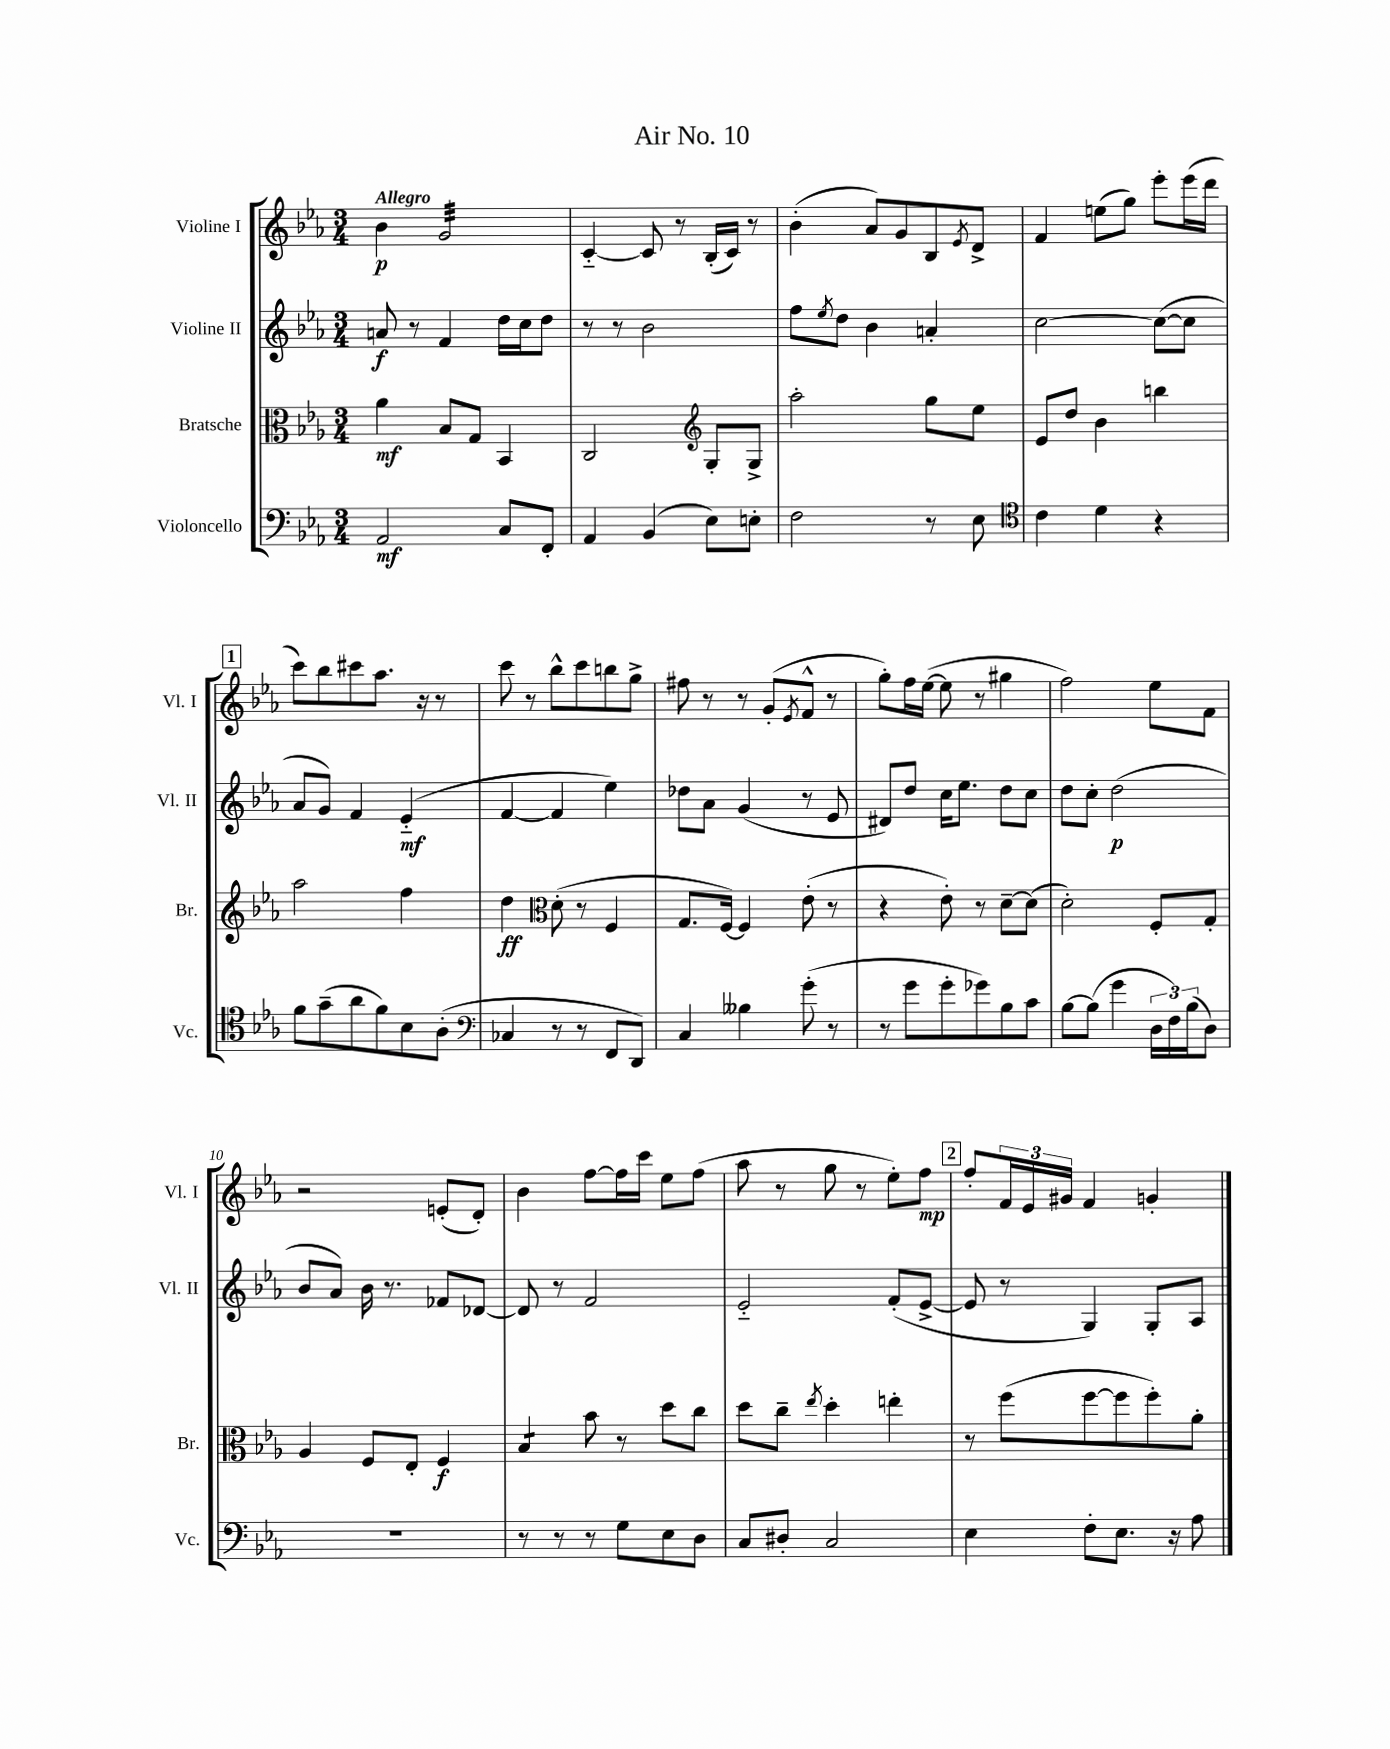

**kern	**dynam	**kern	**dynam	**kern	**dynam	**kern	**dynam
*part4	*part4	*part3	*part3	*part2	*part2	*part1	*part1
*staff4	*staff4	*staff3	*staff3	*staff2	*staff2	*staff1	*staff1
*I"Violoncello	*	*I"Bratsche	*	*I"Violine II	*	*I"Violine I	*
*I'Vc.	*	*I'Br.	*	*I'Vl. II	*	*I'Vl. I	*
*clefF4	*	*clefC3	*	*clefG2	*	*clefG2	*
*k[b-e-a-]	*	*k[b-e-a-]	*	*k[b-e-a-]	*	*k[b-e-a-]	*
*M3/4	*	*M3/4	*	*M3/4	*	*M3/4	*
=1	=1	=1	=1	=1	=1	=1	=1
!	!	!	!	!	!	!LO:TX:a:B:t=Allegro	!
2AA-/	mf	4a-\	mf	8an/	f	4b-\	p
.	.	.	.	8r	.	.	.
*	*	*	*	*	*	*tremolo	*
.	.	8B-/L	.	4f/	.	32g/LLL	.
.	.	.	.	.	.	32g/	.
.	.	.	.	.	.	32g/	.
.	.	.	.	.	.	32g/	.
.	.	8G/J	.	.	.	32g/	.
.	.	.	.	.	.	32g/	.
.	.	.	.	.	.	32g/	.
.	.	.	.	.	.	32g/	.
8C/L	.	4BB-/	.	16dd\LL	.	32g/	.
.	.	.	.	.	.	32g/	.
.	.	.	.	16cc\J	.	32g/	.
.	.	.	.	.	.	32g/	.
8FF'/J	.	.	.	8dd\J	.	32g/	.
.	.	.	.	.	.	32g/	.
.	.	.	.	.	.	32g/	.
.	.	.	.	.	.	32g/JJJ	.
*	*	*	*	*	*	*Xtremolo	*
=2	=2	=2	=2	=2	=2	=2	=2
4AA-/	.	2C/	.	8r	.	[4c/	.
.	.	.	.	8r	.	.	.
(4BB-/	.	.	.	2b-\	.	8c/]	.
.	.	.	.	.	.	8r	.
*	*	*clefG2	*	*	*	*	*
8E-\L)	.	8G'/L	.	.	.	(16B-'/LL	.
.	.	.	.	.	.	16c/JJ)	.
8En'\J	.	8G^/J	.	.	.	8r	.
=3	=3	=3	=3	=3	=3	=3	=3
2F\	.	2aa-'\	.	8ff\L	.	(4b-'\	.
.	.	.	.	8qee-/	.	.	.
.	.	.	.	8dd\J	.	.	.
.	.	.	.	4b-\	.	8a-/L)	.
.	.	.	.	.	.	8g/	.
8r	.	8gg\L	.	4an'/	.	8B-/	.
.	.	.	.	.	.	8qe-/	.
8E-\	.	8ee-\J	.	.	.	8d^/J	.
=4	=4	=4	=4	=4	=4	=4	=4
*clefC4	*	*	*	*	*	*	*
4c\	.	8e-/L	.	[2cc\	.	4f/	.
.	.	8dd/J	.	.	.	.	.
4d\	.	4b-\	.	.	.	(8een\L	.
.	.	.	.	.	.	8gg\J)	.
4r	.	4bbn\	.	(8cc\L_	.	8eee-'\L	.
.	.	.	.	8cc\J]	.	(16eee-\L	.
.	.	.	.	.	.	16ddd\JJ	.
!!LO:LB:g=z
!!LO:REH:place=s1:t=1
=5	=5	=5	=5	=5	=5	=5	=5
8f\L	.	2aa-\	.	8a-/L	.	8ccc\L)	.
(8g~\	.	.	.	8g/J)	.	8bb-\	.
8a-\	.	.	.	4f/	.	8ccc#X\	.
8f\)	.	.	.	.	.	8.aa-\J	.
8B-\	.	4ff\	.	(4e-/	mf	.	.
.	.	.	.	.	.	16r	.
(8A-'\J	.	.	.	.	.	8r	.
=6	=6	=6	=6	=6	=6	=6	=6
*clefF4	*	*	*	*	*	*	*
4C-X/	.	4dd\	ff	[4f/	.	8ccc\	.
.	.	.	.	.	.	8r	.
*	*	*clefC3	*	*	*	*	*
8r	.	(8d'\	.	4f/]	.	8bb-^^\L	.
8r	.	8r	.	.	.	8ccc\	.
8FF/L	.	4F/	.	4ee-\)	.	8bbn\	.
8DD/J)	.	.	.	.	.	8gg^\J	.
=7	=7	=7	=7	=7	=7	=7	=7
4C/	.	8.G/L	.	8dd-X\L	.	8ff#X\	.
.	.	.	.	8a-\J	.	8r	.
.	.	[16F/Jk)	.	.	.	.	.
4B--X\	.	4F/]	.	(4g/	.	8r	.
.	.	.	.	.	.	(8g'/L	.
.	.	.	.	.	.	8qe-/	.
(8g'\	.	(8e-'\	.	8r	.	8f^^/J	.
8r	.	8r	.	8e-/	.	8r	.
=8	=8	=8	=8	=8	=8	=8	=8
8r	.	4r	.	8d#X/L)	.	8gg'\L)	.
8g\L	.	.	.	8dd/J	.	16ff\L	.
.	.	.	.	.	.	([16ee-\JJ	.
8g'\	.	8e-'\)	.	16cc\KL	.	8ee-\]	.
.	.	.	.	8.ee-\J	.	.	.
8g-X\)	.	8r	.	.	.	8r	.
8B-\	.	[8d~\L	.	8dd\L	.	4gg#X\	.
8c\J	.	(8d\J]	.	8cc\J	.	.	.
=9	=9	=9	=9	=9	=9	=9	=9
[8B-\L	.	2d'\)	.	8dd\L	.	2ff\)	.
(8B-\J]	.	.	.	8cc'\J	.	.	.
4g\	.	.	.	(2dd\	p	.	.
24D\LL	.	8F'/L	.	.	.	8ee-\L	.
24F\)	.	.	.	.	.	.	.
(24B-\J	.	.	.	.	.	.	.
8D\J)	.	8G'/J	.	.	.	8f\J	.
!!LO:LB:g=z
=10	=10	=10	=10	=10	=10	=10	=10
2.r	.	4A-/	.	8b-/L	.	2r	.
.	.	.	.	8a-/J)	.	.	.
.	.	8F/L	.	16b-\	.	.	.
.	.	.	.	8.r	.	.	.
.	.	8E-'/J	.	.	.	.	.
.	.	4F/	f	8f-X/L	.	(8en'/L	.
.	.	.	.	[8d-X/J	.	8d'/J)	.
=11	=11	=11	=11	=11	=11	=11	=11
*	*	*tremolo	*	*	*	*	*
8r	.	8B-/L	.	8d-/]	.	4b-\	.
8r	.	8B-/J	.	8r	.	.	.
*	*	*Xtremolo	*	*	*	*	*
8r	.	8b-\	.	2f/	.	[8ff\L	.
8G\L	.	8r	.	.	.	16ff\L]	.
.	.	.	.	.	.	16ccc\JJ	.
8E-\	.	8dd\L	.	.	.	8ee-\L	.
8D\J	.	8cc\J	.	.	.	(8ff\J	.
=12	=12	=12	=12	=12	=12	=12	=12
8C/L	.	8dd\L	.	2e-/	.	8aa-\	.
8D#X'/J	.	8cc~\J	.	.	.	8r	.
.	.	8qee-/	.	.	.	.	.
2C/	.	4dd'\	.	.	.	8gg\	.
.	.	.	.	.	.	8r	.
.	.	4een'\	.	(8f'/L	.	8ee-'\L)	.
.	.	.	.	[8e-^/J	.	8ff\J	mp
!!LO:REH:place=s1:t=2
=13	=13	=13	=13	=13	=13	=13	=13
4E-\	.	8r	.	8e-/]	.	8ff'/L	.
.	.	(8ff\L	.	8r	.	24f/L	.
.	.	.	.	.	.	24e-/	.
.	.	.	.	.	.	24g#X/JJ	.
8F'\L	.	[8ff\	.	4G/)	.	4f/	.
8.E-\J	.	8ff\]	.	.	.	.	.
.	.	8ff'\)	.	8G'/L	.	4gn'/	.
16r	.	.	.	.	.	.	.
8A-\	.	8a-'\J	.	8A-/J	.	.	.
==	==	==	==	==	==	==	==
*-	*-	*-	*-	*-	*-	*-	*-
